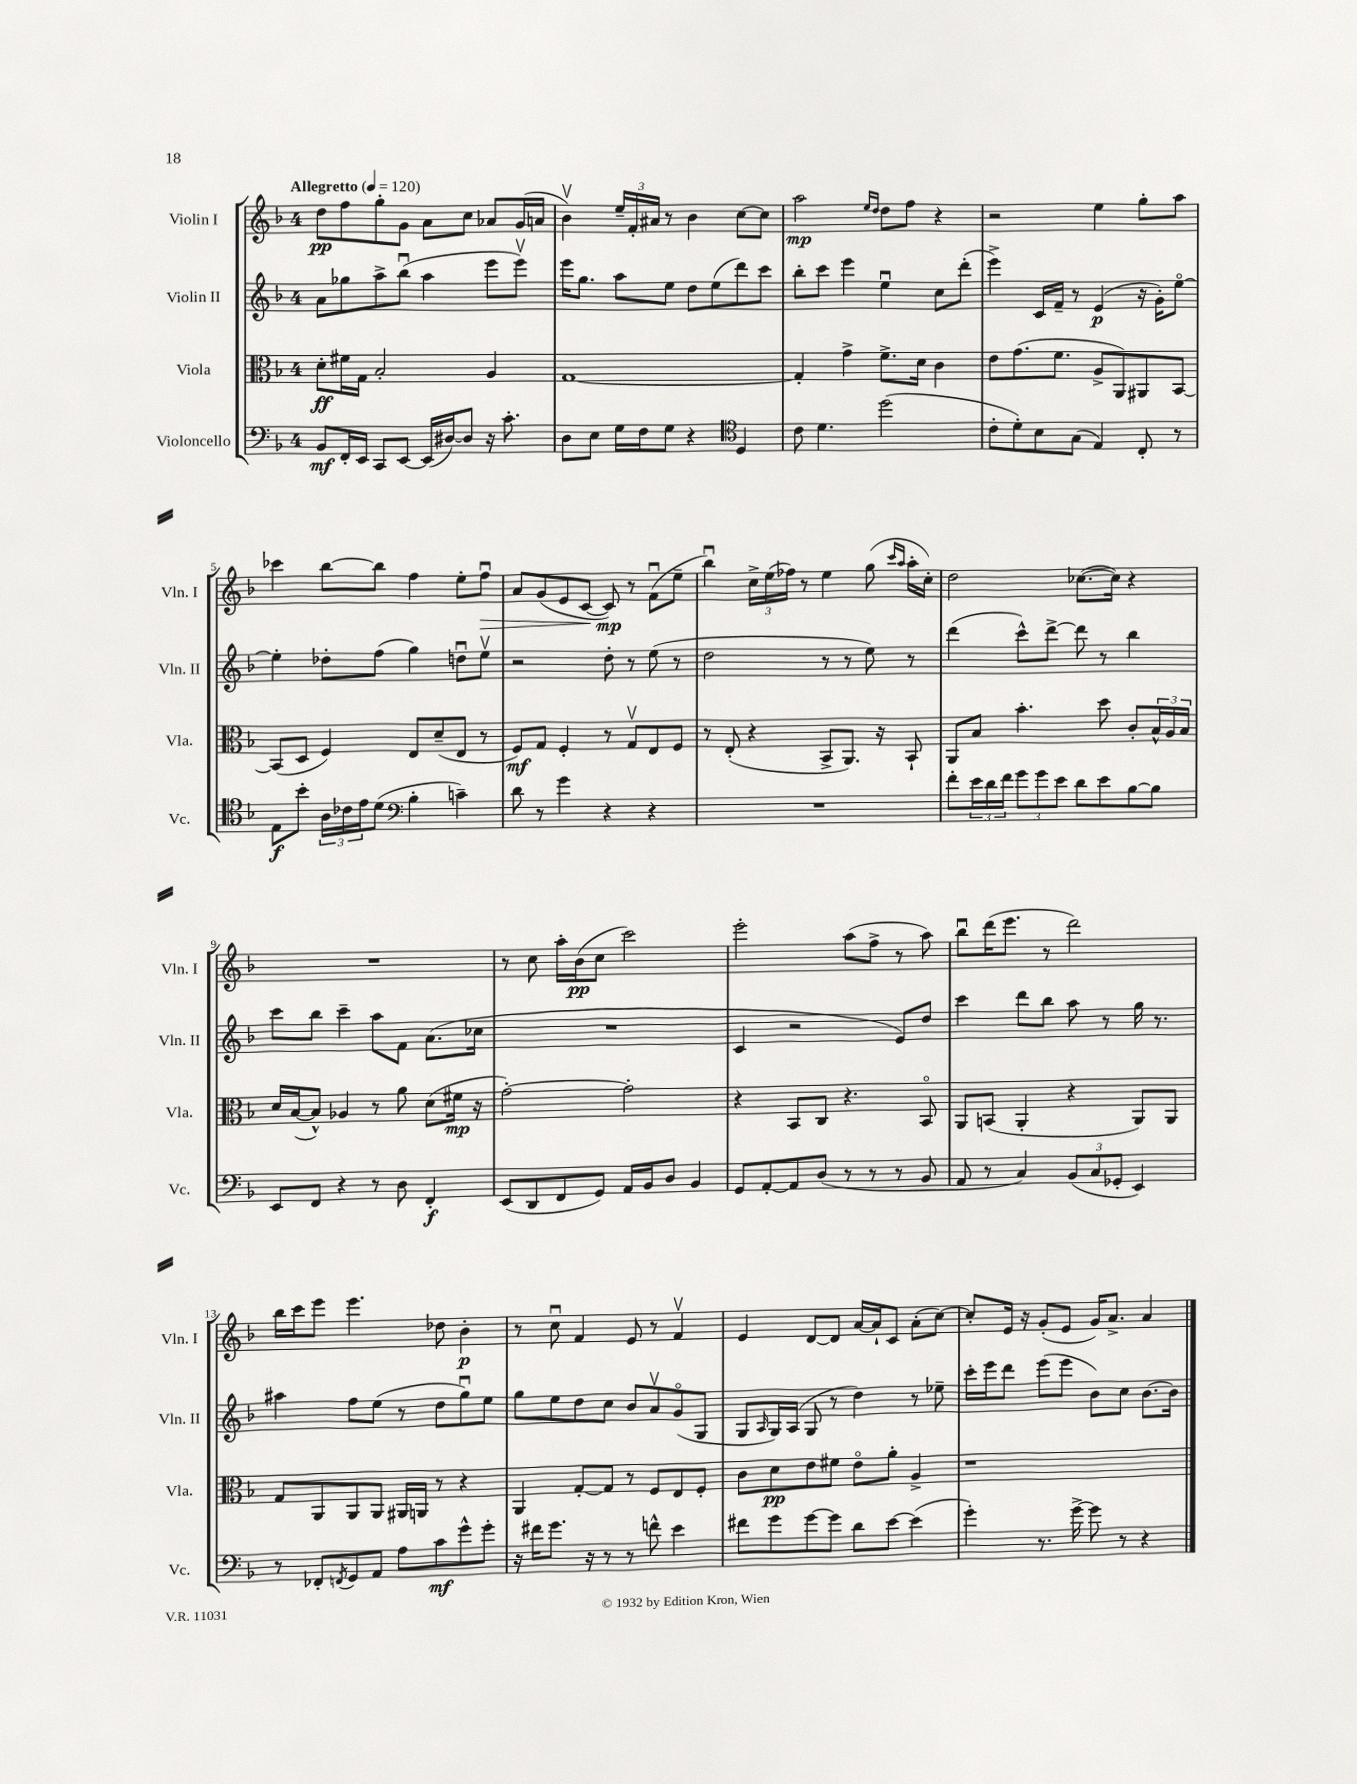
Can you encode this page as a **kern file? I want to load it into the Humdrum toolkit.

**kern	**dynam	**kern	**dynam	**kern	**dynam	**kern	**dynam
*part4	*part4	*part3	*part3	*part2	*part2	*part1	*part1
*staff4	*staff4	*staff3	*staff3	*staff2	*staff2	*staff1	*staff1
*I"Violoncello	*	*I"Viola	*	*I"Violin II	*	*I"Violin I	*
*I'Vc.	*	*I'Vla.	*	*I'Vln. II	*	*I'Vln. I	*
*clefF4	*	*clefC3	*	*clefG2	*	*clefG2	*
*k[b-]	*	*k[b-]	*	*k[b-]	*	*k[b-]	*
*M4/4	*	*M4/4	*	*M4/4	*	*M4/4	*
*MM120	*	*MM120	*	*MM120	*	*MM120	*
=1	=1	=1	=1	=1	=1	=1	=1
!	!	!	!	!	!	!LO:TX:a:B:t=Allegretto	!
8BB-/L	mf	8d'\L	ff	8a\L	.	8dd\L	pp
16FF'/L	.	16f#X\L	.	8gg-X\	.	8ff\	.
16EE/JJ	.	16G\JJ	.	.	.	.	.
8CC/L	.	2B-'/	.	8aa^\	.	8gg'\	.
[8EE/J	.	.	.	(8bb-u\J	.	8g\J	.
(16EE/LL]	.	.	.	4aa\	.	8a\L	.
[16D#X/J)	.	.	.	.	.	.	.
8D#/J]	.	.	.	.	.	8cc\J	.
16r	.	4A/	.	8eee\L	.	8a-X/L	.
8.c'\	.	.	.	.	.	.	.
.	.	.	.	8eeev\J)	.	(16g/L	.
.	.	.	.	.	.	16an/JJ	.
=2	=2	=2	=2	=2	=2	=2	=2
8D\L	.	[1G	.	16eee\KL	.	4b-v\)	.
.	.	.	.	8.gg\J	.	.	.
8E\J	.	.	.	.	.	.	.
16G\LL	.	.	.	8aa\L	.	24ee~/LL	.
.	.	.	.	.	.	24f'/	.
16F\J	.	.	.	.	.	.	.
.	.	.	.	.	.	24a#X/JJ	.
8G\J	.	.	.	8ee\J	.	8r	.
4r	.	.	.	8dd\L	.	4b-\	.
.	.	.	.	(8ee\	.	.	.
*clefC4	*	*	*	*	*	*	*
4D/	.	.	.	8ddd\)	.	[8cc\L	.
.	.	.	.	8ccc\J	.	8cc\J]	.
=3	=3	=3	=3	=3	=3	=3	=3
8c\	.	4G'/]	.	8bb-'\L	.	2aa\	mp
4.d\	.	.	.	8ccc\J	.	.	.
.	.	4g^\	.	4eee\	.	.	.
.	.	.	.	.	.	16qqee/LL	.
.	.	.	.	.	.	16qqdd/JJ	.
(2dd\	.	8.f^\L	.	4eeu\	.	8dd\L	.
.	.	.	.	.	.	8ff\J	.
.	.	16d\Jk	.	.	.	.	.
.	.	4c\	.	8cc\L	.	4r	.
.	.	.	.	(8ddd'\J	.	.	.
=4	=4	=4	=4	=4	=4	=4	=4
8c'\L	.	8e\L	.	4eee^\)	.	2r	.
8d'\)	.	(8.g\	.	.	.	.	.
8B-\	.	.	.	16c/LL	.	.	.
.	.	8.f\J	.	16f~/JJ	.	.	.
(8G\J	.	.	.	8r	.	.	.
4E/)	.	8A^/L	.	(4e/	p	4ee\	.
.	.	8AA/)	.	.	.	.	.
8C'/	.	8AA#X/	.	16r	.	8gg'\L	.
.	.	.	.	16g'\KL)	.	.	.
8r	.	[8BB-/J	.	[8ee\J	.	8aa\J	.
!!LO:LB:g=z
=5	=5	=5	=5	=5	=5	=5	=5
8E\L	f	(8BB-/L]	.	4ee'\]	.	4ccc-X\	.
8b-'\J	.	8D/J	.	.	.	.	.
24A\LL	.	4F/)	.	8dd-X'\L	.	[8bb-\L	.
24c-X\	.	.	.	.	.	.	.
24e\J	.	.	.	.	.	.	.
(8d\J	.	.	.	(8ff\J	.	8bb-\J]	.
*clefF4	*	*	*	*	*	*	*
4B-'\	.	8E/L	.	4gg\)	.	4ff\	.
.	.	(8d~/	.	.	.	.	.
4cn~\)	.	8E/J	.	8ddnu\L	.	8ee'\L	.
!	!	!	!	!	!	!	!LO:HP:b
.	.	8r	.	8eev\J	.	8ffu\J	>
=6	=6	=6	=6	=6	=6	=6	=6
8d\	.	8F/L)	mf	2r	.	8a/L	.
8r	.	8G/J	.	.	.	(8g/	.
4g\	.	4F'/	.	.	.	8e/	.
.	.	.	.	.	.	[8c/J	.
4r	.	8r	.	8dd'\	.	8c/])	] mp
.	.	8Gv/L	.	8r	.	8r	.
4r	.	8E/	.	(8ee\	.	(8fu\L	.
.	.	8F/J	.	8r	.	8ee~\J	.
=7	=7	=7	=7	=7	=7	=7	=7
1r	.	8r	.	2dd\	.	4bb-u\)	.
.	.	(8E'/	.	.	.	.	.
.	.	4r	.	.	.	24cc^\LL	.
.	.	.	.	.	.	(24ee\	.
.	.	.	.	.	.	24ff-X\JJ)	.
.	.	.	.	.	.	8r	.
.	.	8BB-^/L	.	8r	.	4ee\	.
.	.	8.AA/J)	.	8r	.	.	.
.	.	.	.	8ee\)	.	(8gg\	.
.	.	16r	.	.	.	.	.
.	.	.	.	.	.	16qqccc/LL	.
.	.	.	.	.	.	16qqaa/JJ	.
.	.	8BB-`/	.	8r	.	16aa'\LL	.
.	.	.	.	.	.	16cc'\JJ)	.
=8	=8	=8	=8	=8	=8	=8	=8
8f'\L	.	8AA/L	.	(4ddd\	.	2dd\	.
24e\L	.	8B-/J	.	.	.	.	.
24d\	.	.	.	.	.	.	.
24f\JJ	.	.	.	.	.	.	.
12g\L	.	4.b-'\	.	8ccc^^\L)	.	.	.
12g\	.	.	.	.	.	.	.
.	.	.	.	[8ddd^\J	.	.	.
12e\J	.	.	.	.	.	.	.
8d\L	.	.	.	8ddd\]	.	([8.cc-X\L	.
8e\	.	8dd\	.	8r	.	.	.
.	.	.	.	.	.	16cc-\Jk])	.
[8B-\	.	8c'/L	.	4bb-\	.	4r	.
8B-\J]	.	24B-^^/L	.	.	.	.	.
.	.	24A/	.	.	.	.	.
.	.	24B-/JJ	.	.	.	.	.
!!LO:LB:g=z
=9	=9	=9	=9	=9	=9	=9	=9
8EE/L	.	16d/LL	.	8ccc\L	.	1r	.
.	.	([16B-/J	.	.	.	.	.
8FF/J	.	8B-^^/J])	.	8bb-\J	.	.	.
4r	.	4A-X/	.	4ccc~\	.	.	.
8r	.	8r	.	8aa\L	.	.	.
8D\	.	8a\	.	8f\J	.	.	.
4FF'/	f	(8d\L	.	(8.a\L	.	.	.
.	.	16f#X\Jk	mp	.	.	.	.
.	.	16r	.	16cc-X\Jk	.	.	.
=10	=10	=10	=10	=10	=10	=10	=10
(8EE/L	.	[2g'\)	.	1r	.	8r	.
8DD/	.	.	.	.	.	8cc\	.
8FF/	.	.	.	.	.	16aa'\LL	.
.	.	.	.	.	.	(16b-\J	pp
8GG/J)	.	.	.	.	.	8cc\J	.
16AA/LL	.	2g'\]	.	.	.	2ccc\)	.
16BB-/J	.	.	.	.	.	.	.
8D/J	.	.	.	.	.	.	.
4BB-/	.	.	.	.	.	.	.
=11	=11	=11	=11	=11	=11	=11	=11
8GG/L	.	4r	.	4c/	.	2eee'\	.
[8AA'/	.	.	.	.	.	.	.
8AA/]	.	8BB-/L	.	2r	.	.	.
(8D/J	.	8C/J	.	.	.	.	.
8r	.	4.r	.	.	.	(8aa\L	.
8r	.	.	.	.	.	8ff^\J	.
8r	.	.	.	8e/L)	.	8r	.
8BB-/	.	8BB-/	.	8dd/J	.	8aa\)	.
=12	=12	=12	=12	=12	=12	=12	=12
8AA/	.	8AA/L	.	4ccc\	.	8bb-u\L	.
8r	.	(8BBn/J	.	.	.	(16ddd\K	.
.	.	.	.	.	.	8.eee\J	.
4C/)	.	4AA'/	.	8ddd\L	.	.	.
.	.	.	.	8bb-\J	.	8r	.
(12BB-/L	.	4r	.	8aa\	.	2ddd\)	.
12C/	.	.	.	.	.	.	.
.	.	.	.	8r	.	.	.
12GG-X'/J	.	.	.	.	.	.	.
4EE/)	.	8AA/L)	.	16gg\	.	.	.
.	.	.	.	8.r	.	.	.
.	.	8AA/J	.	.	.	.	.
!!LO:LB:g=z
=13	=13	=13	=13	=13	=13	=13	=13
8r	.	8G/L	.	4aa#X\	.	16bb-\LL	.
.	.	.	.	.	.	16ccc\J	.
8FF-X'/L	.	8AA/	.	.	.	8eee\J	.
8qFFn/	.	.	.	.	.	.	.
8GG/	.	8AA/	.	8ff\L	.	4.eee\	.
8AA/J	.	8AA/J	.	(8ee\J	.	.	.
8A\L	.	16AA#X/LL	.	8r	.	.	.
.	.	16AAn/JJ	.	.	.	.	.
8c\	mf	8r	.	8dd\L	.	8dd-X\	.
8g^^\	.	4r	.	8ggu\)	.	4b-'\	p
8g'\J	.	.	.	8ee\J	.	.	.
=14	=14	=14	=14	=14	=14	=14	=14
16r	.	4AA/	.	8gg\L	.	8r	.
16f#X\KL	.	.	.	.	.	.	.
8.g\J	.	.	.	8ee\	.	8ccu\	.
.	.	[8G'/L	.	8dd\	.	4f/	.
16r	.	.	.	.	.	.	.
8r	.	8G/J]	.	8cc\J	.	.	.
8r	.	8r	.	8b-/L	.	8e/	.
8fn^^\	.	8F/L	.	8av/	.	8r	.
4e\	.	8E/	.	(8g/	.	4fv/	.
.	.	8F'/J	.	8G/J	.	.	.
=15	=15	=15	=15	=15	=15	=15	=15
8f#X\L	.	8c\L	.	8G/L	.	4e/	.
.	.	.	.	16qqA/	.	.	.
8g\	.	8d\	pp	16G/L)	.	.	.
.	.	.	.	(16A/JJ	.	.	.
[8g\	.	8e\	.	8G/	.	[8d/L	.
8g\J]	.	8f#X\J	.	8r	.	8d/J]	.
8d\L	.	8e\L	.	4dd\)	.	[16a/LL	.
.	.	.	.	.	.	16a`/J]	.
[8e\J	.	8a'\J	.	.	.	8c/J	.
(4e\]	.	4A^/	.	8r	.	(8a'\L	.
.	.	.	.	8ee-X~\	.	[8cc\J)	.
=16	=16	=16	=16	=16	=16	=16	=16
4g'\)	.	1r	.	16ccc'\LL	.	8cc'/L]	.
.	.	.	.	16eee\J	.	.	.
.	.	.	.	8ddd\J	.	16e/Jk	.
.	.	.	.	.	.	16r	.
8.r	.	.	.	(8eee\L	.	(8g'/L	.
.	.	.	.	8eee\J	.	8e/J	.
[16g^\	.	.	.	.	.	.	.
8g\]	.	.	.	8b-\L)	.	16g/KL)	.
.	.	.	.	.	.	8.a^/J	.
8r	.	.	.	8cc\J	.	.	.
4r	.	.	.	[8.b-\L	.	4a/	.
.	.	.	.	16b-\Jk]	.	.	.
==	==	==	==	==	==	==	==
*-	*-	*-	*-	*-	*-	*-	*-
